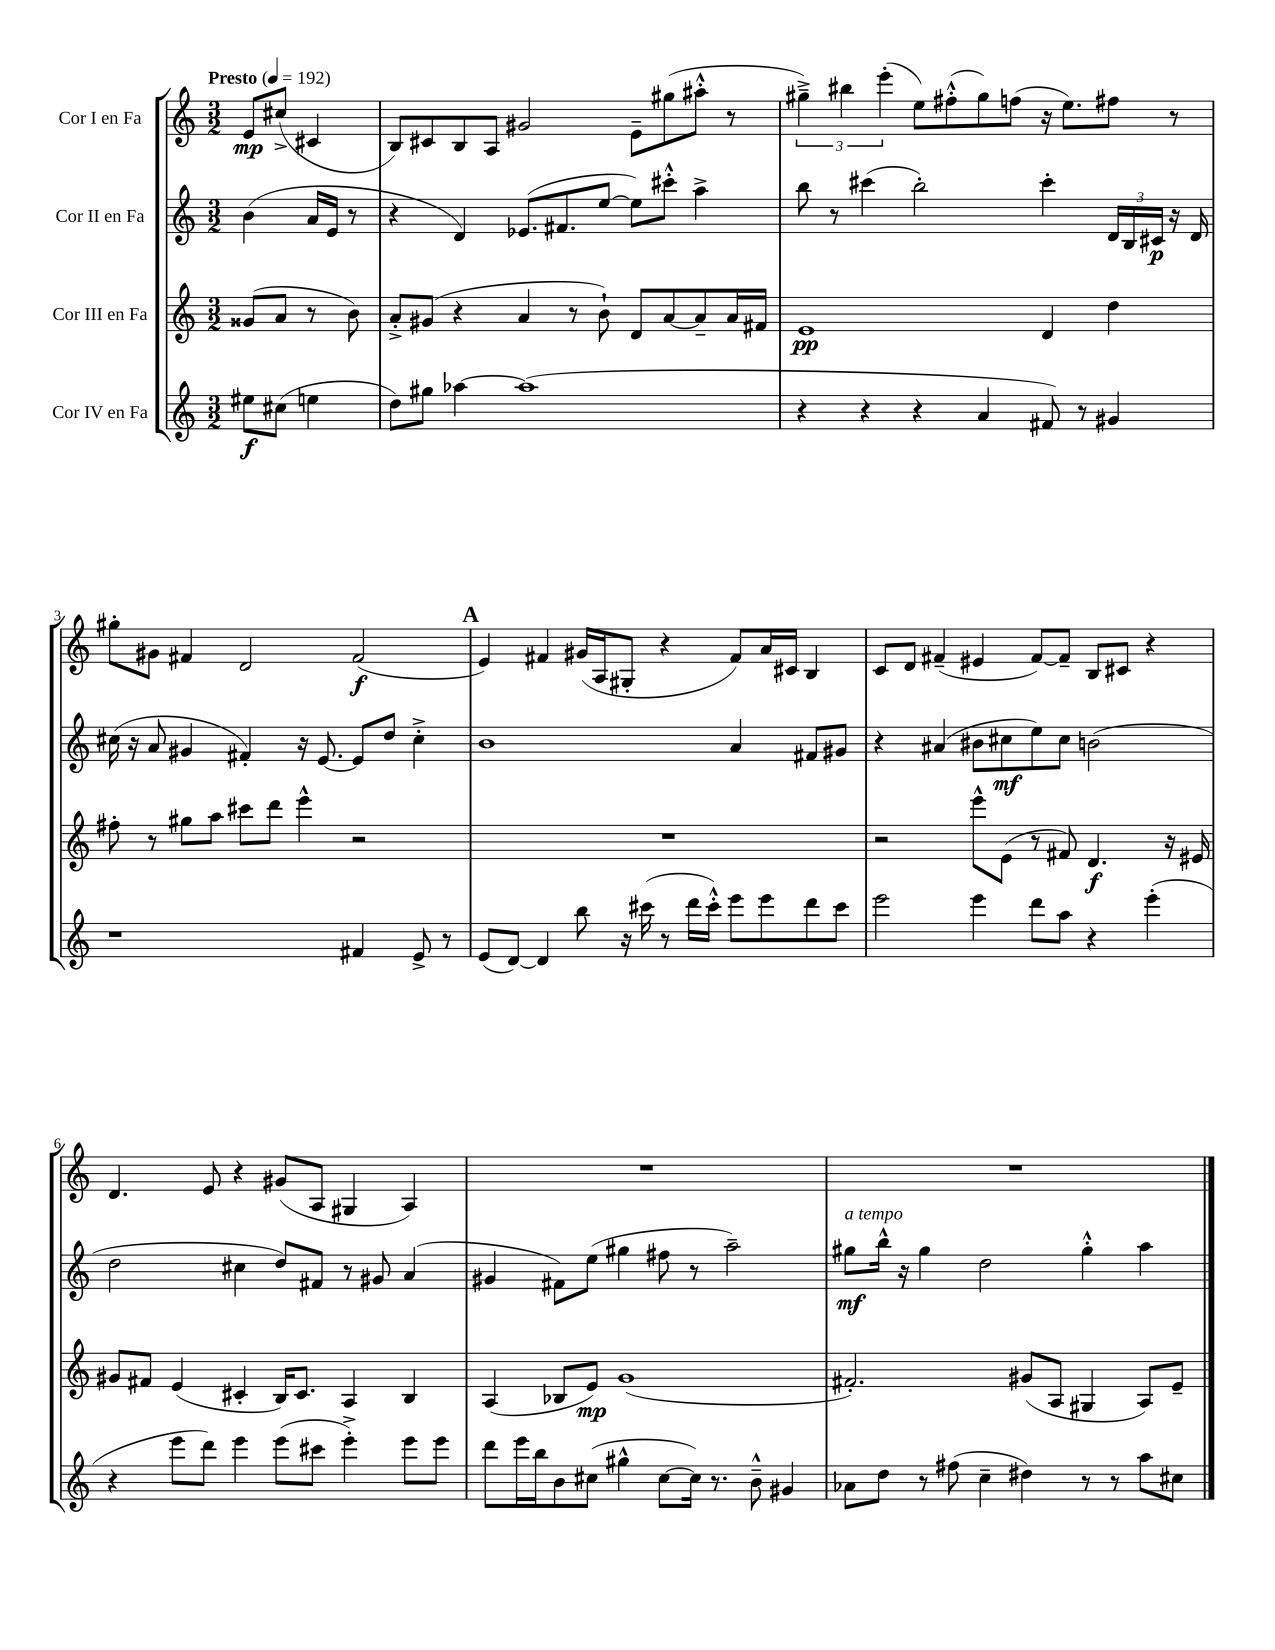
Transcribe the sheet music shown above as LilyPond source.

<<
\new StaffGroup <<
\new Staff = "s0" \with { instrumentName = "Cor I en Fa" } {
    \clef treble \key c \major \numericTimeSignature \time 3/2 \partial 2 \tempo "Presto" 4 = 192
    e'8\mp cis''8->( cis'4 |
    b8) cis'8 b8 a8 gis'2 e'8-- gis''8( ais''8-.-^ r8 |
    \tuplet 3/2 { gis''4--->) bis''4 e'''4-.( } e''8) fis''8-.-^( gis''8) f''8( r16 e''8.) fis''8 r8 |
    gis''8-. gis'8 fis'4 d'2 fis'2\f( |
    \mark \markup { \bold "A" } e'4) fis'4 gis'16( a16 gis8-. r4 fis'8) a'16 cis'16 b4 |
    c'8 d'8 fis'4--( eis'4 fis'8~) fis'8-- b8 cis'8 r4 |
    d'4. e'8 r4 gis'8( a8 gis4 a4) |
    R1. |
    R1. \bar "|." |
}
\new Staff = "s1" \with { instrumentName = "Cor II en Fa" } {
    \clef treble \key c \major \numericTimeSignature \time 3/2 \partial 2
    b'4( a'16 e'16 r8 |
    r4 d'4) ees'8.( fis'8. e''8~ e''8) cis'''8-.-^ a''4-> |
    b''8 r8 cis'''4( b''2-.) cis'''4-. \tuplet 3/2 { d'16 b16 cis'16\p } r16 d'16 |
    cis''16( r16 a'8 gis'4 fis'4-.) r16 e'8.~ e'8 d''8 cis''4-.-> |
    \mark \markup { \bold "A" } b'1 a'4 fis'8 gis'8 |
    r4 ais'4( bis'8 cis''8\mf e''8) cis''8 b'2( |
    d''2 cis''4 d''8) fis'8 r8 gis'8 a'4( |
    gis'4 fis'8) e''8( gis''4 fis''8 r8 a''2--) |
    gis''8\mf^\markup { \italic "a tempo" } b''16-^ r16 gis''4 d''2 gis''4-.-^ a''4 \bar "|." |
}
\new Staff = "s2" \with { instrumentName = "Cor III en Fa" } {
    \clef treble \key c \major \numericTimeSignature \time 3/2 \partial 2
    gisis'8( a'8 r8 b'8) |
    a'8-.-> gis'8( r4 a'4 r8 b'8-!) d'8 a'8~ a'8-- a'16 fis'16 |
    e'1\pp d'4 d''4 |
    fis''8-. r8 gis''8 a''8 cis'''8 d'''8 e'''4-^ r2 |
    \mark \markup { \bold "A" } R1. |
    r2 e'''8-^ e'8( r8 fis'8) d'4.\f r16 eis'16 |
    gis'8 fis'8 e'4( cis'4-. b16) cis'8. a4 b4 |
    a4( bes8 e'8\mp) g'1( |
    fis'2.-.) gis'8( a8 gis4 a8) e'8-- \bar "|." |
}
\new Staff = "s3" \with { instrumentName = "Cor IV en Fa" } {
    \clef treble \key c \major \numericTimeSignature \time 3/2 \partial 2
    eis''8\f cis''8( e''4 |
    d''8) gis''8 aes''4~ aes''1( |
    r4 r4 r4 a'4 fis'8) r8 gis'4 |
    r1 fis'4 e'8-> r8 |
    \mark \markup { \bold "A" } e'8( d'8~) d'4 b''8 r16 cis'''16( r8 d'''16 cis'''16-.-^) e'''8 e'''8 d'''8 cis'''8 |
    e'''2 e'''4 d'''8 a''8 r4 e'''4-.( |
    r4 e'''8 d'''8) e'''4 e'''8( cis'''8 e'''4-.->) e'''8 e'''8 |
    d'''8 e'''16 b''16 b'8 cis''8( gis''4-^ cis''8~ cis''16) r8. b'8---^ gis'4 |
    aes'8 d''8 r8 fis''8( c''4-- dis''4) r8 r8 a''8 cis''8 \bar "|." |
}
>>
>>
